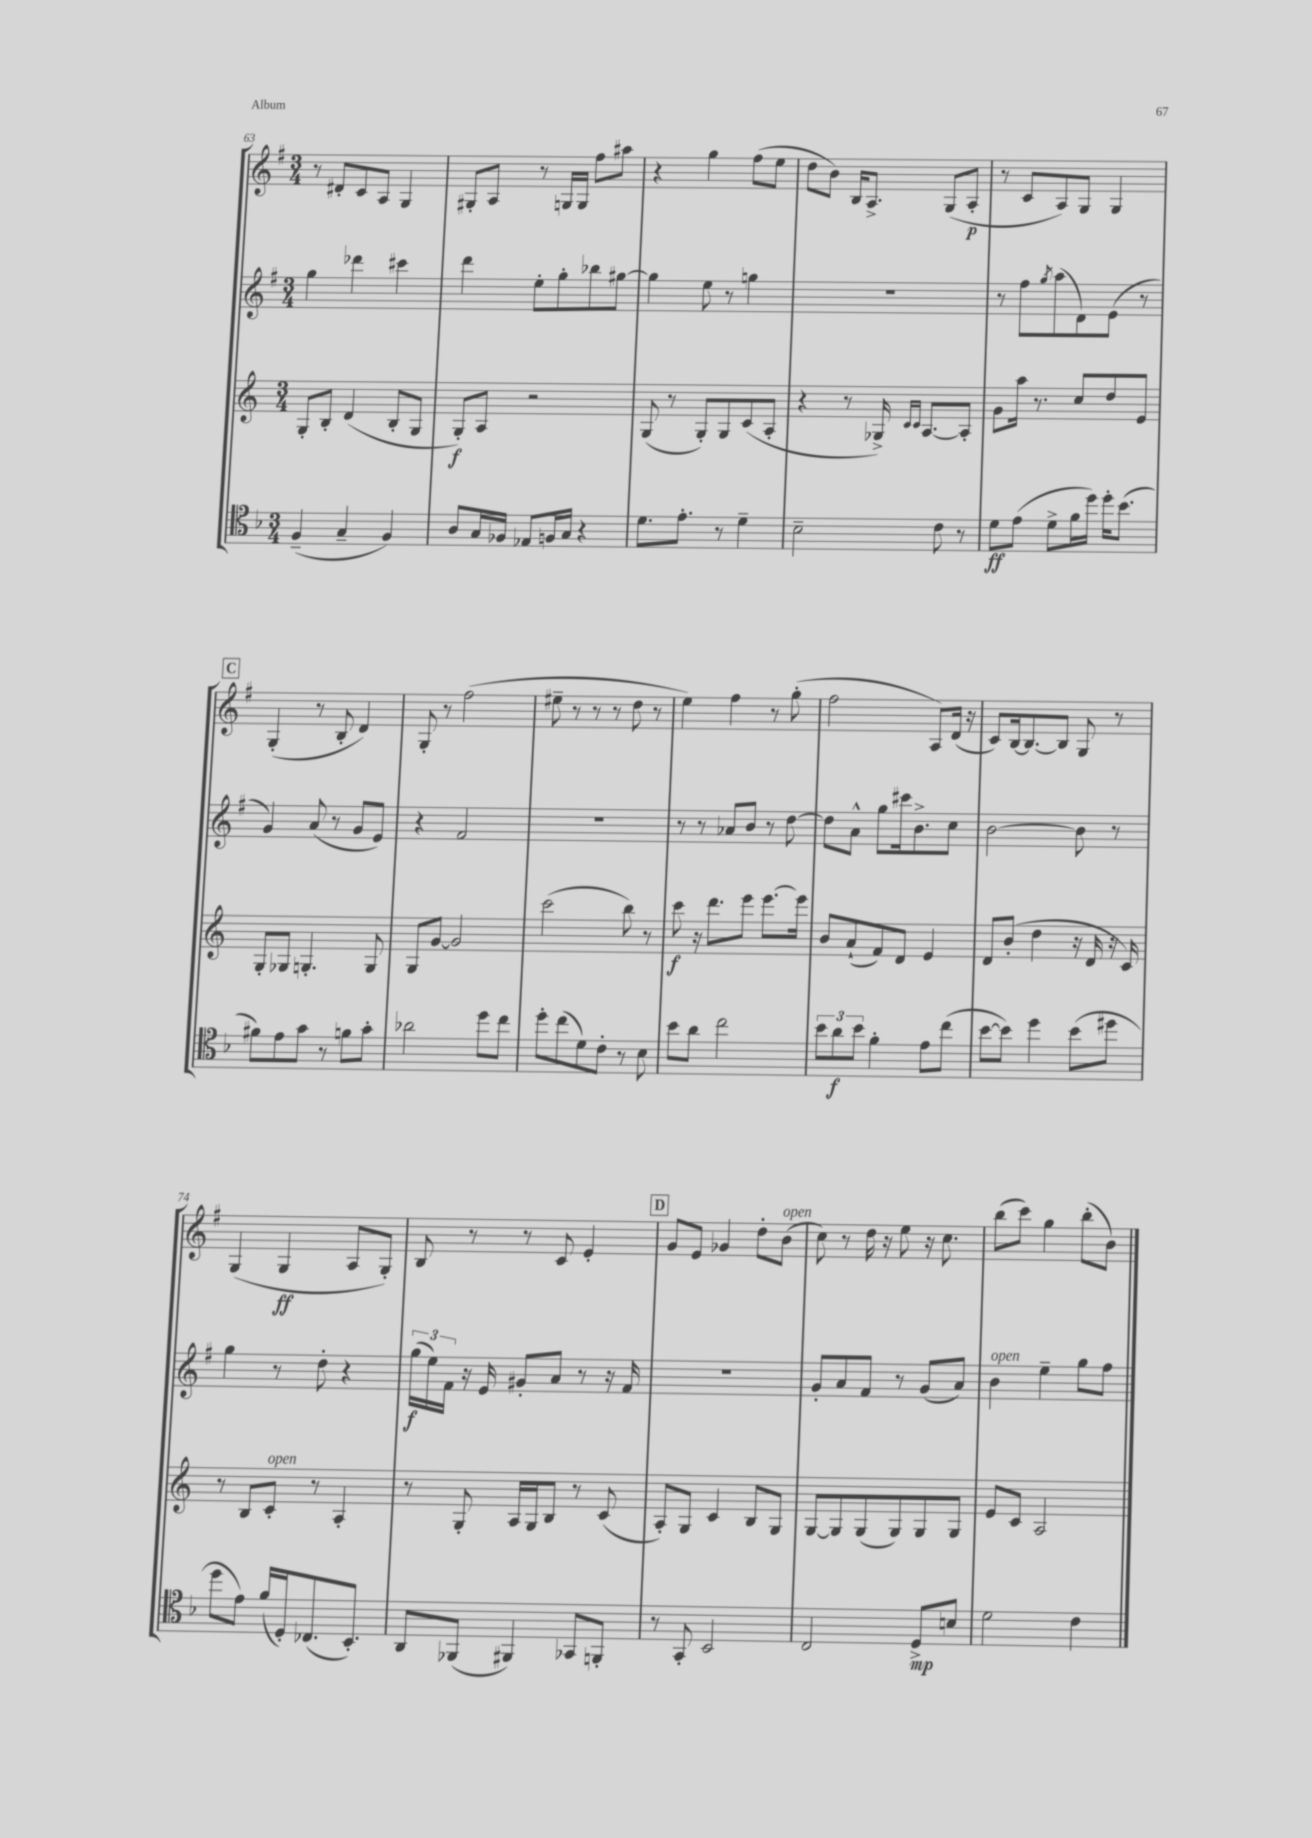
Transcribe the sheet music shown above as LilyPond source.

<<
\new StaffGroup <<
\new Staff = "s0" {
    \clef treble \key g \major \numericTimeSignature \time 3/4
    r8 dis'8-. c'8 a8 g4 |
    gis8-. a8 r8 g16 g16 fis''8 ais''8 |
    r4 g''4 fis''8( e''8 |
    d''8 b'8) b16 a8.-> g8( a8-.\p |
    r8 c'8 a8) g8 g4 |
    \mark \markup { \box "C" } g4-.( r8 b8-. d'4) |
    g8-. r8 fis''2( |
    eis''8-- r8 r8 r8 d''8 r8 |
    e''4) fis''4 r8 g''8-.( |
    fis''2 a8) d'16( r16 |
    c'8) b16~ b8.~ b8 g8 r8 |
    g4( g4\ff a8 g8-.) |
    b8 r8 r8 c'8 e'4-. |
    \mark \markup { \box "D" } g'8 e'8 ges'4 d''8-. b'8^\markup { \italic "open" }( |
    c''8) r8 d''16 r16 e''8 r16 c''8. |
    b''8( c'''8) g''4 b''8-.( b'8) \bar "|." |
}
\new Staff = "s1" {
    \clef treble \key g \major \numericTimeSignature \time 3/4
    g''4 des'''4 cis'''4 |
    d'''4 e''8-. g''8-. bes''8 gis''8~ |
    gis''4 e''8 r8 g''4 |
    R2. |
    r8 fis''8 \acciaccatura { g''8 } a''8( d'8) e'8( r8 |
    \mark \markup { \box "C" } g'4) a'8( r8 g'8 e'8) |
    r4 fis'2 |
    R2. |
    r8 r8 aes'8 b'8 r8 d''8~ |
    d''8 a'8-^ g''8 cis'''16 b'8.-> c''8 |
    b'2~ b'8 r8 |
    g''4 r8 d''8-. r4 |
    \tuplet 3/2 { g''16\f( e''16) fis'16 } r16 e'16 gis'8-. a'8 r8 r16 fis'16 |
    \mark \markup { \box "D" } R2. |
    g'8-. a'8 fis'8 r8 g'8( a'8) |
    b'4^\markup { \italic "open" } e''4-- g''8 fis''8 \bar "|." |
}
\new Staff = "s2" {
    \clef treble \key c \major \numericTimeSignature \time 3/4
    g8-. b8-. d'4( b8-. g8 |
    g8-.\f) a8 r2 |
    g8( r8 g8-.) g8 c'8( a8-. |
    r4 r8 ges16->) \grace { c'16 c'16 } a8.~ a8-. |
    g'8 a''16 r8. c''8 d''8 e'8 |
    \mark \markup { \box "C" } g8-. ges8 g4.-. g8 |
    g8 g'8~ g'2 |
    c'''2( b''8) r8 |
    c'''8\f r16 d'''8. e'''8 e'''8.~ e'''16 |
    b'8 a'8-!( f'8) d'8 e'4 |
    d'8 b'8-.( d''4 r16 d'16 r16 c'16) |
    r8 b8 c'8-.^\markup { \italic "open" } r8 a4-. |
    r8 g8-. a16 g16 b8 r8 c'8( |
    \mark \markup { \box "D" } a8-.) g8 c'4 b8 g8 |
    g8~ g8 g8( g8) g8 g8 |
    e'8 c'8 a2 \bar "|." |
}
\new Staff = "s3" {
    \clef tenor \key f \major \numericTimeSignature \time 3/4
    f4--( g4-- f4) |
    a8 g16 fes16 ees8 f16 g16 r4 |
    d'8. e'8.-. r8 d'4-- |
    bes2-- c'8 r8 |
    d'8\ff e'8( d'8-> f'16 d''16) d''16-. bes'8.( |
    \mark \markup { \box "C" } fis'8) e'8 g'8 r8 f'8 g'8-. |
    aes'2 d''8 c''8 |
    d''8-. c''8( d'8) c'8-. r8 bes8 |
    bes'8 a'8 c''2 |
    \tuplet 3/2 { bes'8 a'8\f bes'8 } f'4-. e'8 c''8( |
    bes'8~ bes'8) d''4 bes'8( dis''8 |
    d''8 e'8) f'16( d16-.) ces8.( bes,8.-.) |
    a,8 fes,8( fis,4) ges,8 f,8-. |
    \mark \markup { \box "D" } r8 g,8-. bes,2 |
    c2 d8->\mp b8 |
    d'2 c'4 \bar "|." |
}
>>
>>
\layout { \context { \Score currentBarNumber = #63 } }
